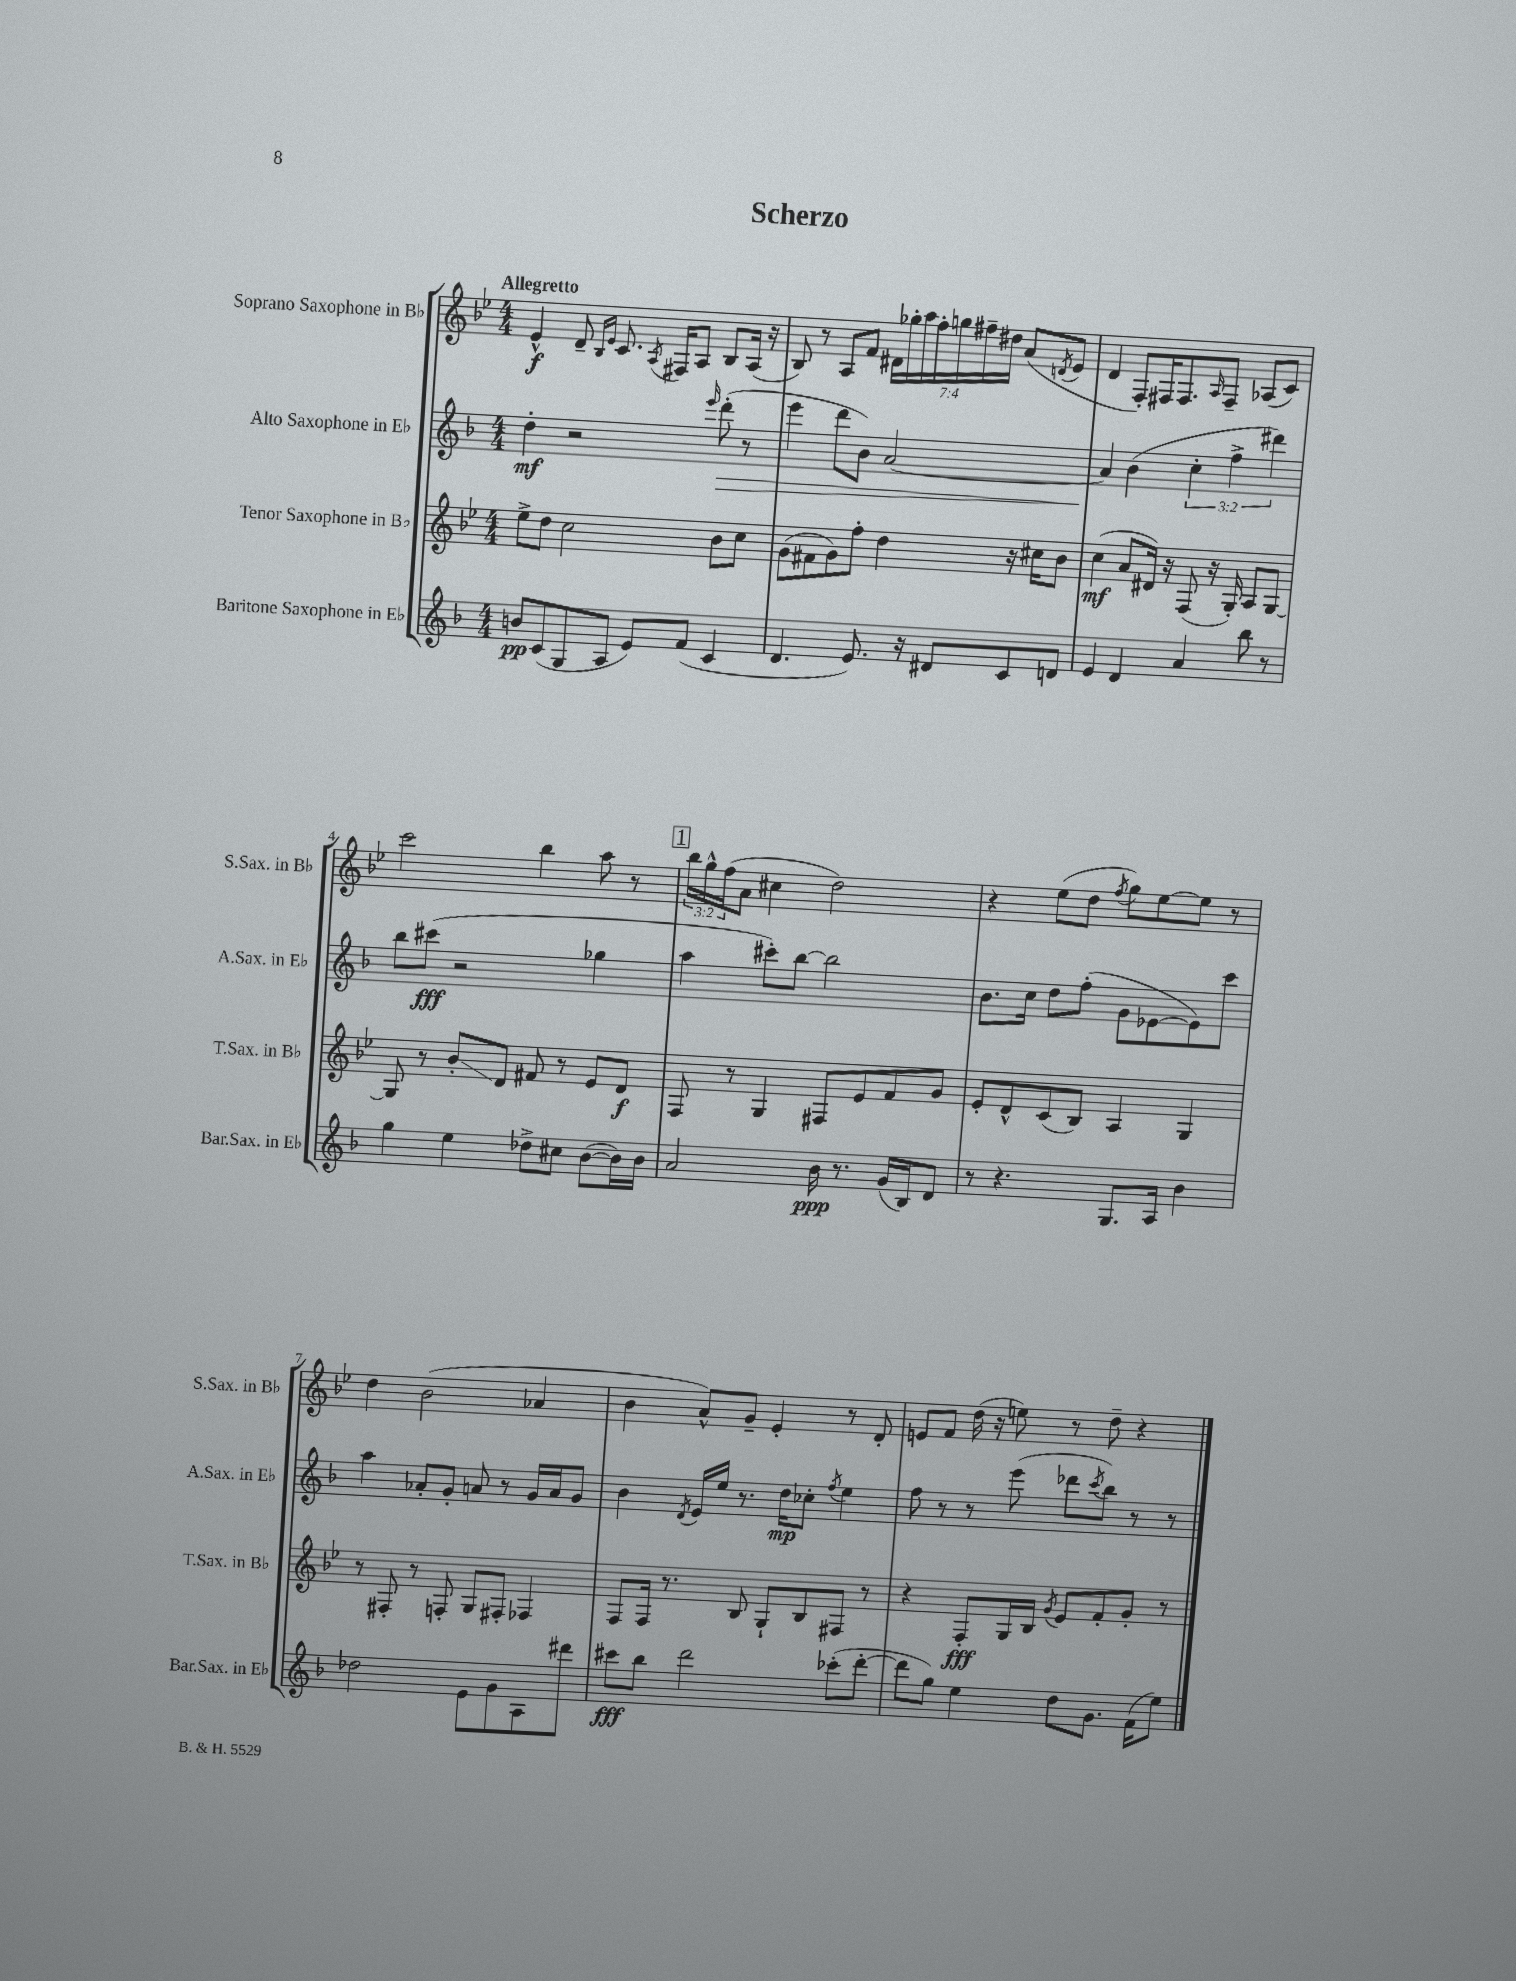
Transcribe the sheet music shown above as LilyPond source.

\header { title = "Scherzo" }
<<
\new StaffGroup <<
\new Staff = "s0" \with { instrumentName = "Soprano Saxophone in Bb" shortInstrumentName = "S.Sax. in Bb" } {
    \clef treble \key bes \major \numericTimeSignature \time 4/4 \override Staff.TupletNumber.text = #tuplet-number::calc-fraction-text \tempo "Allegretto"
    ees'4-^\f d'8-- \grace { bes16 ees'16 } c'8. \acciaccatura { a8 } fis16 a8 bes8 a16( r16 |
    bes8) r8 a8 f'8 \tuplet 7/4 { dis'16 ges''16-. a''16 f''16-. g''16 fis''16-- dis''16 } a'8( \acciaccatura { d'8 } ees'8 |
    d'4 f8-.) fis16 fis8. \grace { a16 } fis8-- aes8( c'8) |
    c'''2 bes''4 a''8 r8 |
    \mark \markup { \box "1" } \tuplet 3/2 { bes''16 g''16-^ f''16( } a'8 cis''4 d''2) |
    r4 ees''8( d''8 \acciaccatura { f''8 } g''8) ees''8~ ees''8 r8 |
    d''4 bes'2( aes'4 |
    bes'4 a'8-^) g'8-- ees'4-. r8 d'8-. |
    e'8 f'8 d''16( r16 e''8) r8 d''8-- r4 \bar "|." |
}
\new Staff = "s1" \with { instrumentName = "Alto Saxophone in Eb" shortInstrumentName = "A.Sax. in Eb" } {
    \clef treble \key f \major \numericTimeSignature \time 4/4 \override Staff.TupletNumber.text = #tuplet-number::calc-fraction-text
    d''4-.\mf r2 \grace { e'''16 } d'''8-.\>( r8 |
    e'''4 d'''8 bes'8) a'2~ |
    a'4\! bes'4( \tuplet 3/2 { c''4-. f''4-> dis'''4) } |
    bes''8 cis'''8\fff( r2 ges''4 |
    \mark \markup { \box "1" } a''4 cis'''8-.) bes''8~ bes''2 |
    bes'8. c''16 d''8 f''8-.( g'8 ees'8~ ees'8) c'''8 |
    a''4 aes'8-. g'8-. a'8 r8 g'16 a'16 g'8 |
    bes'4 \acciaccatura { d'8 } e'16 e''16 r8. d''16\mp ces''8-. \acciaccatura { f''8 } e''4 |
    f''8 r8 r8 e'''8( des'''8 \acciaccatura { c'''8 } bes''8) r8 r8 \bar "|." |
}
\new Staff = "s2" \with { instrumentName = "Tenor Saxophone in Bb" shortInstrumentName = "T.Sax. in Bb" } {
    \clef treble \key bes \major \numericTimeSignature \time 4/4
    ees''8-> d''8 c''2 bes'8 c''8 |
    g'8( fis'8 g'8) f''8-. d''4 r16 cis''16 bes'8 |
    c''4\mf( a'8 dis'16) r16 f8( r16 g16-.) a8 g8~ |
    g8 r8 bes'8-.\glissando d'8 fis'8 r8 ees'8 d'8\f |
    \mark \markup { \box "1" } f8 r8 g4 fis8 ees'8 f'8 g'8 |
    ees'8-. d'8-^ c'8( bes8) a4 g4 |
    r8 fis8-. r8 f8-. g8 fis8-. fes4 |
    f8 f16 r8. bes8 g8-! bes8 fis8 r8 |
    r4 f8-.\fff g16 bes16 \acciaccatura { g'8 } ees'8 f'8-. g'8-. r8 \bar "|." |
}
\new Staff = "s3" \with { instrumentName = "Baritone Saxophone in Eb" shortInstrumentName = "Bar.Sax. in Eb" } {
    \clef treble \key f \major \numericTimeSignature \time 4/4
    b'8\pp c'8( g8 a8 e'8) f'8( c'4 |
    d'4. e'8.) r16 dis'8 c'8 d'8 |
    e'4 d'4 a'4 bes''8 r8 |
    g''4 e''4 des''8-> cis''8 bes'8~( bes'16) bes'16 |
    \mark \markup { \box "1" } a'2 bes'16\ppp r8. g'16( bes16) d'8 |
    r8 r4. g8. a16 bes'4 |
    des''2 e'8 g'8 a8 dis'''8 |
    cis'''8\fff bes''8 d'''2 ces'''8-.( d'''8~-. |
    d'''8 g''8) e''4 d''8 g'8. f'16( e''8) \bar "|." |
}
>>
>>
